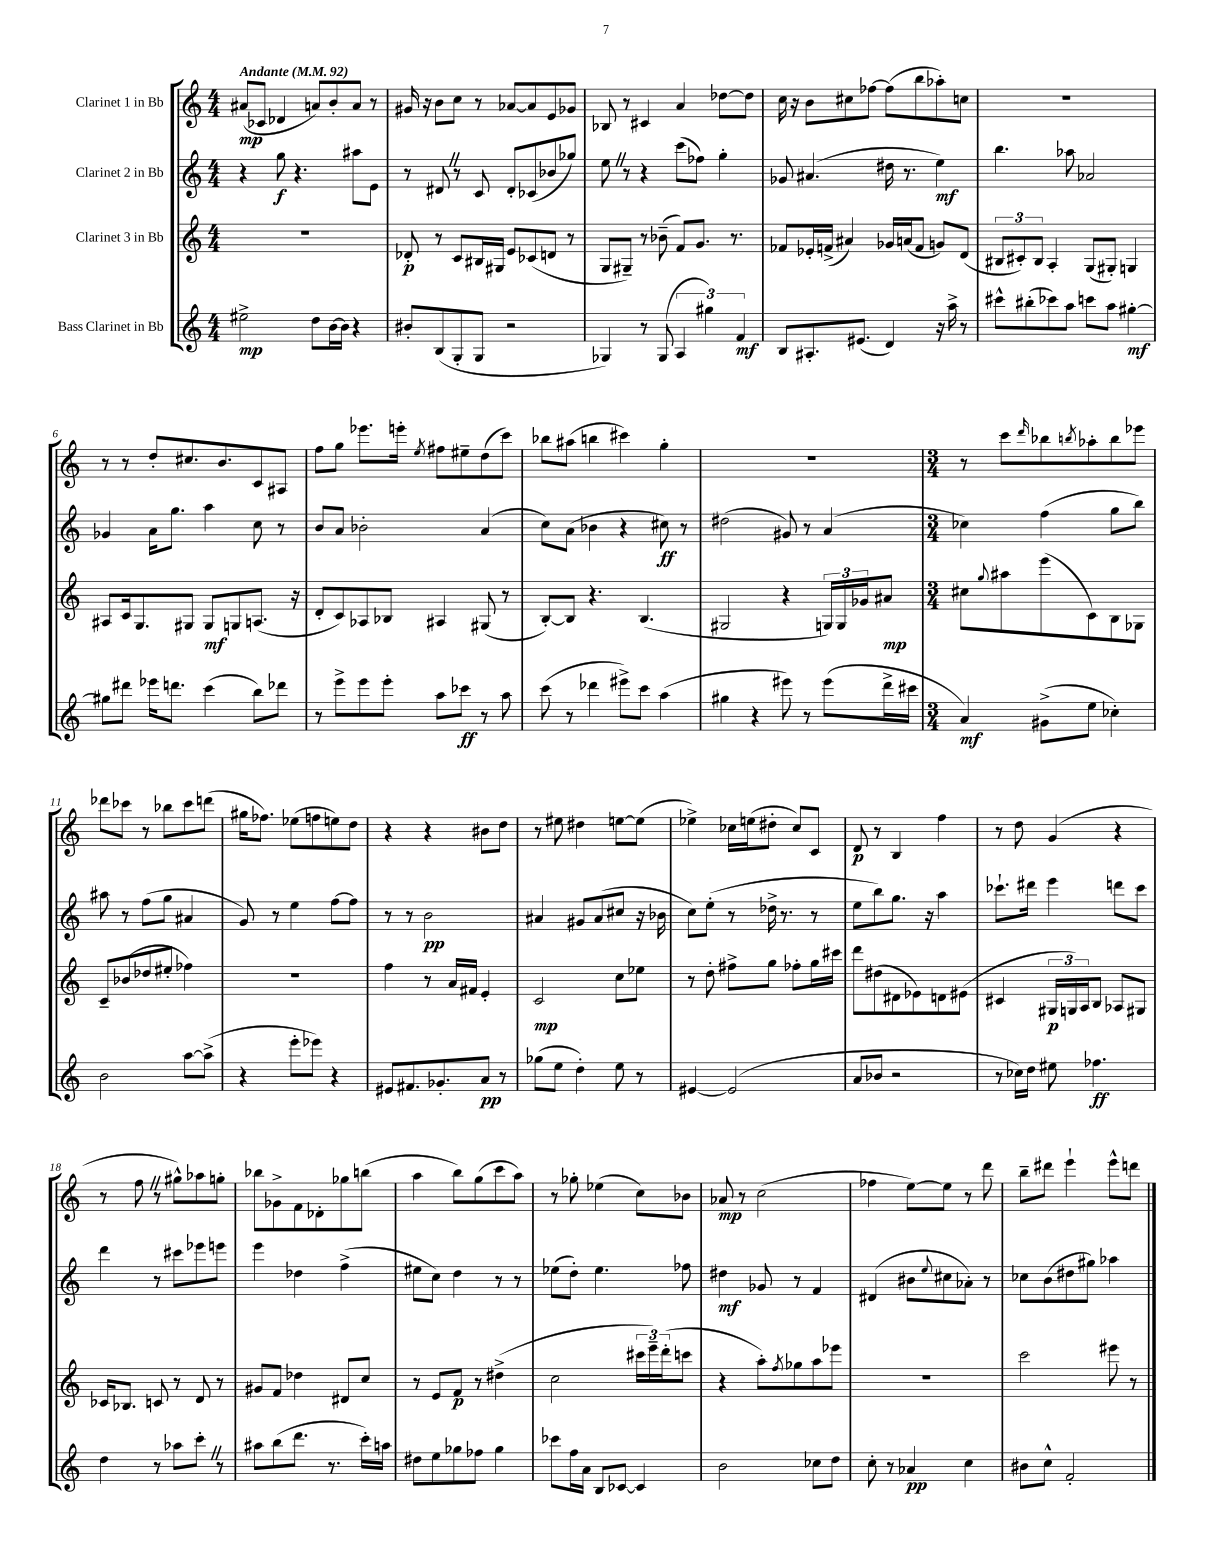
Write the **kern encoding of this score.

**kern	**kern	**kern	**kern
*staff4	*staff3	*staff2	*staff1
*clefG2	*clefG2	*clefG2	*clefG2
*k[]	*k[]	*k[]	*k[]
*M4/4	*M4/4	*M4/4	*M4/4
*MM92	*MM92	*MM92	*MM92
2ee#^\	1r	4r	(8a#/L
.	.	.	8c-/J
.	.	8gg\	4d-/
.	.	4.r	.
8dd\L	.	.	8a/L)
[16b\L	.	.	8b'/
16b\]JJ	.	.	.
4r	.	8aa#\L	8a/J
.	.	8e\J	8r
=	=	=	=
8b#'/L	8d-'/	8r	16g#/
.	.	.	16r
(8B/	8r	8d#/	8b\L
8G'/	8c/L	8r	8cc\J
8G/J	16B#/L	8c/	8r
.	16G#/JJ	.	.
2r	8e/L	8d#'/L	[8a-/L
.	(8c-/	(8c-/	8a-/]
.	8d/J	8b-/	8e/
.	8r	8gg-/J)	8g-/J
=	=	=	=
4G-/)	8G/L	8ee\	8B-/
.	8G#~/J)	8r	8r
8r	8r	4r	4c#/
(8G-/	(8b-~\	.	.
6A/	8f/L)	(8ccc\L	4a/
.	8.g/J	8ff-\J)	.
6gg#\)	.	.	.
.	.	4gg'\	[8dd-\L
.	8.r	.	.
6f/	.	.	.
.	.	.	8dd-\]J
=	=	=	=
8B/L	8f-/L	8g-/	16cc\
.	.	.	16r
8.A#'/	16e-'/L	(4.a#/	8b\L
.	(16f^/JJ	.	.
.	4a#/)	.	8cc#\
(8.e#/J	.	.	.
.	.	.	[8ff-\J
4d/)	16g-/LL	16dd#\	(8ff-\]L
.	(16a/J	8.r	.
.	8f/J	.	8bb\
16r	8g/L)	4ee\)	8aa-'\)
16aa^\	.	.	.
8r	(8d/J	.	8cc\J
=	=	=	=
8ccc#^^\L	12B#/L	4.bb\	1r
.	12c#'/)	.	.
(8bb#'\	.	.	.
.	12B#/J	.	.
8ccc-\)	4A'/	.	.
8aa\J	.	8aa-\	.
8ccc\L	(8G/L	2a-/	.
8aa\J	8G#'/J)	.	.
[4gg#'\	4G/	.	.
=	=	=	=
8gg#\]L	8A#/L	4g-/	8r
8ddd#\J	16c/k	.	8r
.	8.G/	.	.
16eee-\LK	.	16a\LK	8dd'/L
8.ddd\J	.	8.gg\J	.
.	8G#/J	.	8.cc#/
(4ccc\	8G#/L	4aa\	.
.	.	.	8.b/
.	8G/	.	.
8bb\L)	(8.A/J	8cc\	8c/
8ddd-\J	.	8r	8A#/J
.	16r	.	.
=	=	=	=
8r	8d'/L	8b/L	8ff\L
8eee^\L	8c/)	8a/J	8gg\J
8eee\	8A-/	2b-'\	8.eee-\L
8eee'\J	8B-/J	.	.
.	.	.	16eee'\Jk
.	.	.	8qee/
8aa\L	4A#/	.	8ff#\L
8ccc-\J	.	.	8ee#~\
8r	(8G#/	(4a/	(8dd\
8aa\	8r	.	8ccc\J)
=	=	=	=
(8ccc\	[8B'/L)	8cc\L)	8bb-\L
8r	8B/]J	(8a\J	(8aa#\J
4ddd-\	4.r	4b-\	4bb\
8eee#^\L)	.	4r	4ccc#\)
8ccc\J	(4.B/	.	.
(4aa\	.	8cc#\)	4gg'\
.	.	8r	.
=	=	=	=
4gg#\	2G#/	(2dd#\	1r
4r	.	.	.
8eee#\)	4r	8g#/)	.
8r	.	8r	.
(8eee#\L	24G/LL)	(4a/	.
.	24G/	.	.
.	24g-/J	.	.
16ddd^\L	8a#/J	.	.
16ccc#\JJ	.	.	.
=	=	=	=
*M3/4	*M3/4	*M3/4	*M3/4
4a/)	8cc#\L	4cc-\)	8r
.	8qqgg/	.	.
.	8aa#\	.	8ccc\L
.	.	.	16qqddd/
(8g#^\L	(8eee\	(4ff\	8bb-\
.	.	.	8qbb/
8ee\J	8c\)	.	8aa-'\
4cc-'\)	8B\	8gg\L	8bb\
.	8G-\J	8bb\J)	8eee-\J
=	=	=	=
2b\	8c~/L	8aa#\	8ddd-\L
.	(8b-/	8r	8ccc-\J
.	8dd-/	(8ff\L	8r
.	8ee#'/J	8gg\J	8bb-\L
[8aa\L	4ff-\)	4a#/	8ccc-\
(8aa^\]J	.	.	(8ddd\J
=	=	=	=
4r	2.r	8g/)	16gg#\LK
.	.	.	8.ff-\J)
.	.	8r	.
8eee'\L	.	4ee\	(8ee-\L
8eee-\J)	.	.	8ff\
4r	.	[8ff\L	8ee\)
.	.	8ff\]J	8dd\J
=	=	=	=
8e#/L	4ff\	8r	4r
8.f#/	.	8r	.
.	8r	2b\	4r
8.g-'/	.	.	.
.	16a/LL	.	.
.	16f#/JJ	.	.
8a/J	4e'/	.	8b#\L
8r	.	.	8dd\J
=	=	=	=
(8gg-\L	2c/	4a#/	8r
8ee\J	.	.	8ee#\
4dd'\)	.	8g#/L	4dd#\
.	.	(8a#/	.
8ee\	8cc\L	8cc#/J	[8ee\L
8r	8ee-\J	16r	(8ee\]J
.	.	16b-\	.
=	=	=	=
[4e#/	8r	8cc\L)	4ee-^\)
.	8dd'\	(8ee'\J	.
(2e#/]	8ff#^\L	8r	16cc-\LL
.	.	.	(16ee\J
.	8gg\J	16dd-^\	8dd#'\J
.	.	8.r	.
.	8ff-'\L	.	8cc-/L)
.	16gg\L	8r	8c/J
.	16ccc#\JJ	.	.
=	=	=	=
8a/L	8ddd\L	8ee\L	8d/
8b-/J	(8dd#\	8bb\)	8r
2r	8d#\	8.gg\J	4B/
.	8e-\)	.	.
.	.	16r	.
.	8d\	4aa\	4ff\
.	(8e#\J	.	.
=	=	=	=
8r	4c#/	8.ccc-`\L	8r
16cc-\LL)	.	.	8dd\
16dd\JJ	.	16ddd#\Jk	.
8ee#\	24G#/LL	4eee\	(4g/
.	24G/)	.	.
.	24A/J	.	.
4.ff-\	8B/J	.	.
.	8A-/L	8ddd\L	4r
.	8G#/J	8ccc-\J	.
=	=	=	=
4dd\	16c-/LK	4ddd\	8r
.	8.B-/J	.	.
.	.	.	8ff\
8r	8c/	8r	8r
8aa-\L	8r	8ccc#\L	8gg#^^\L)
8ccc'\J	8d/	8eee-\	8aa-\
8r	8r	8eee\J	8gg'\J
=	=	=	=
8aa#\L	8g#/L	4eee\	8bb-\L
(8bb\	8f/J	.	8g-^\
8.ddd\J	4dd-\	4dd-\	8f\
.	.	.	8d-'\
8.r	.	.	.
.	8d#/L	(4ff^\	8gg-\
16ccc'\LL)	8cc/J	.	(8bb\J
16aa\JJ	.	.	.
=	=	=	=
8dd#\L	8r	8ee#\L	4aa\
8ee\	8e/L	8cc\J)	.
8gg-\	8f/J	4dd\	8bb\L)
8ff-\J	8r	.	(8gg\
4gg-\	(4dd#^\	8r	8ccc\
.	.	8r	8aa\J)
=	=	=	=
8ccc-\L	2cc\	(8ee-\L	8r
16ff\L	.	8dd'\J)	8gg-'\
16a\JJ	.	.	.
8B/L	.	4.ee-\	(4ee-\
[8c-/J	.	.	.
4c-/]	24ccc#\LL	.	8cc\L)
.	24eee~\)	.	.
.	(24ddd'\J	.	.
.	8ccc\J	8ff-\	8b-\J
=	=	=	=
2b\	4r	4dd#\	8a-/
.	.	.	8r
.	8aa'\L)	8g-/	(2cc\
.	8qff/	.	.
.	8gg-\	8r	.
8cc-\L	8aa\	4f/	.
8dd\J	8eee-\J	.	.
=	=	=	=
8cc'\	2.r	(4d#/	4ff-\
8r	.	.	.
4a-/	.	8b#\L	[8ee\L)
.	.	8qqee/	.
.	.	8cc#\	8ee\]J
4cc\	.	8a-'\J)	8r
.	.	8r	8ddd\
=	=	=	=
8b#\L	2ccc\	8cc-\L	8bb~\L
8cc^^\J	.	(8b\	8ddd#\J
2f'/	.	8dd#\	4eee`\
.	.	8gg#\J)	.
.	8eee#\	4aa-\	8eee^^\L
.	8r	.	8ddd\J
==	==	==	==
*-	*-	*-	*-
